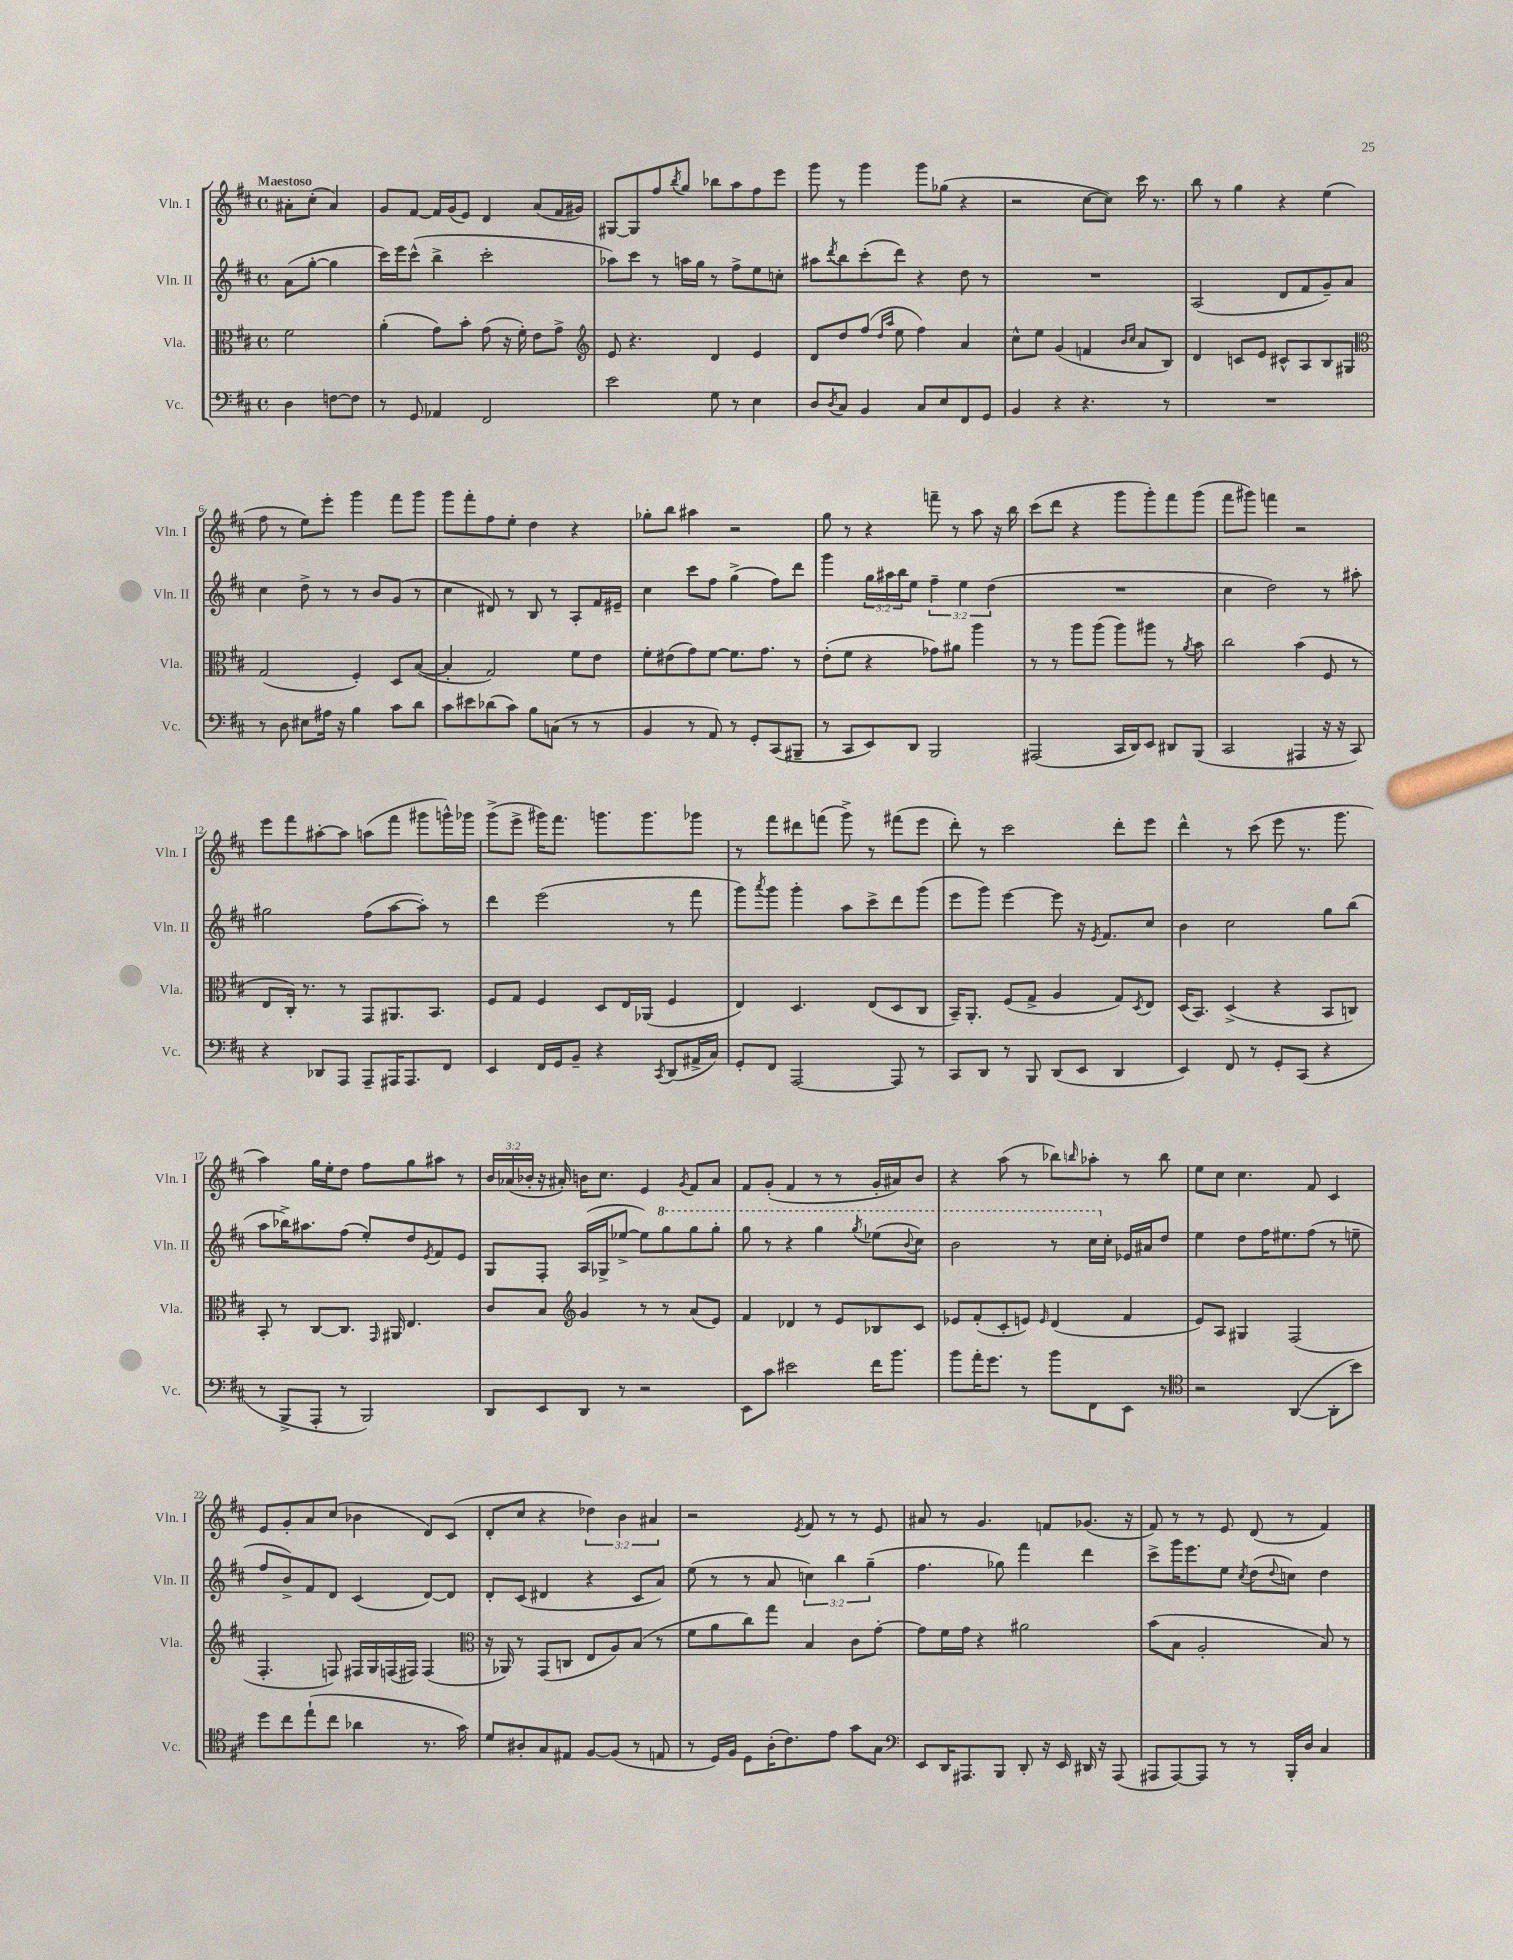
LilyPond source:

<<
\new StaffGroup <<
\new Staff = "s0" \with { instrumentName = "Vln. I" shortInstrumentName = "Vln. I" } {
    \clef treble \key d \major \defaultTimeSignature \time 4/4 \override Staff.TupletNumber.text = #tuplet-number::calc-fraction-text \partial 2 \tempo "Maestoso"
    ais'8-. cis''8-.( ais'4) |
    g'8 fis'8~ fis'16 g'16( e'8) d'4 a'8( fis'16 gis'16) |
    gis8~ gis8 fis''8 \acciaccatura { b''8 } g''8 bes''8 a''8 fis''8 e'''8 |
    g'''8 r8 g'''4 g'''8 ges''8( r4 |
    r2 cis''8~ cis''8) cis'''16 r8. |
    b''8 r8 g''4 r4 e''4( |
    fis''8 r8 e''8) e'''8-. g'''4 fis'''8 g'''8 |
    g'''8 fis'''8-. fis''8 e''8-. d''4 r4 |
    ges''8-. b''8 ais''4 r2 |
    g''8 r8 r4 f'''8-- r8 a''8 r16 b''16 |
    cis'''8( d'''8 r4 g'''8 g'''8-.) fis'''8 g'''8( |
    fis'''8 gis'''8) f'''4 r2 |
    e'''8 fis'''8 ais''8~-. ais''8 a''8( fis'''8 gis'''8 g'''16-^) ges'''16 |
    g'''8->( e'''8-> gis'''16) fis'''8. g'''8. g'''8. ges'''8 |
    r8 fis'''8 dis'''8 f'''8( g'''8->) r8 fis'''8( e'''8 |
    d'''8-.) r8 cis'''2 d'''8-. e'''8 |
    d'''4-^ r8 cis'''8( e'''8 r8. g'''8. |
    a''4) g''16 e''16-. d''8 fis''8 g''8 ais''8 r8 |
    \tuplet 3/2 { b'16 aes'16( bes'16-. } r16 ais'16-.) b'16 cis''8. e'4 \acciaccatura { g'8 } fis'8 ais'8 |
    fis'8 g'8-.( fis'4 r8 r8 g'16-. ais'16) b'8 |
    r4 a''8( r8 bes''8) \grace { b''16 } aes''8-. r8 b''8 |
    e''8 cis''8 cis''4. fis'8 cis'4 |
    e'8 g'8-. a'8 cis''8( bes'4 d'8) cis'8( |
    d'8-. cis''8 r4 \tuplet 3/2 { des''4) b'4 ais'4 } |
    r2 \acciaccatura { e'8 } fis'8 r8 r8 e'8 |
    ais'8 r8 g'4. f'8 ges'8.( r16 |
    fis'8) r8 r8 e'8 d'8( r8 fis'4) \bar "|." |
}
\new Staff = "s1" \with { instrumentName = "Vln. II" shortInstrumentName = "Vln. II" } {
    \clef treble \key d \major \defaultTimeSignature \time 4/4 \override Staff.TupletNumber.text = #tuplet-number::calc-fraction-text \partial 2
    a'8( g''8~-. g''4 |
    cis'''16) e'''16 cis'''8-^( b''4-> cis'''2-. |
    aes''8) cis'''8 r8 a''16 g''16 r8 fis''8-> e''8 c''8-. |
    ais''8 \acciaccatura { d'''8 } b''8 cis'''8-.( d'''8) r4 d''8 r8 |
    R1 |
    a2( d'8 fis'8 g'8--) a'8 |
    cis''4 d''8-> r8 r8 b'8 g'8( r8 |
    cis''4 dis'8) r8 b8 r8 a8-. fis'16 eis'16-- |
    cis''4 cis'''8 fis''8 g''4->( fis''8) d'''8 |
    g'''4 \tuplet 3/2 { g''16 ais''16 b''16 } e''8 \tuplet 3/2 { fis''4-- e''4 d''4( } |
    R1 |
    cis''4 d''2) r8 ais''8-. |
    gis''2 fis''8( a''8~ a''8-.) r8 |
    d'''4 e'''2( r8 fis'''8 |
    g'''8) \acciaccatura { a'''8 } g'''8 g'''4-. a''8 cis'''8-> d'''8 g'''8( |
    e'''8 g'''8) e'''4~ e'''8 r16 \acciaccatura { e'8 } fis'8. cis''8 |
    b'4 cis''2 g''8 b''8( |
    a''8 bes''16->) ais''8. fis''8( e''8-.) d''8 \acciaccatura { e'8 } fis'8 e'8 |
    g8 fis8-. a16( ges16-> ees''8~-> ees''8) \ottava #1 g'''8 g'''8 g'''8-. |
    g'''8 r8 r4 g'''4 \acciaccatura { g'''8 } ees'''8( \appoggiatura { b''8 } cis'''8) |
    b''2 r8 cis'''16 \ottava #0 cis''16-. ees'16 ais'16 d''8 |
    e''4 d''8 fis''16 eis''8. fis''8( r8 e''8-- |
    fis''8 b'8->) fis'8 d'8 cis'4( d'8~) d'8 |
    d'8-. cis'8( dis'4 r4 cis'8 a'8) |
    e''8( r8 r8 a'8 \tuplet 3/2 { c''4) b''4 g''4--( } |
    fis''4. ges''8) fis'''4 d'''4 |
    cis'''8-> g'''16 e'''8. e''8 \acciaccatura { cis''8 } d''8( \appoggiatura { d''8 } c''8) d''4 \bar "|." |
}
\new Staff = "s2" \with { instrumentName = "Vla." shortInstrumentName = "Vla." } {
    \clef alto \key d \major \defaultTimeSignature \time 4/4 \partial 2
    fis'2 |
    a'4-.( g'8) b'8-. g'8( r16 fis'16-.) e'8 g'8-> |
    \clef treble e'8 r4. d'4 e'4 |
    d'8 d''8 fis''8( \grace { d''16 a''16 } e''8 fis''4) a'4 |
    cis''8-^ e''8 g'4( f'4 \grace { b'16 cis''16 } a'8 b8) |
    d'4 c'8 e'8 cis'8-^ a8 b8 gis8 |
    \clef alto g2( fis4-.) d8 b8~( |
    b4-. g2) fis'8 e'8 |
    fis'8-. eis'8( g'8) fis'8~ fis'8. g'8. r8 |
    e'8-.( fis'8 r4 ges'8) ais'8 a''4 |
    r8 r8 a''8 a''8( a''8) ais''8 r8 \acciaccatura { a'8 } b'8 |
    cis''2 b'4( fis8 r8 |
    e8 cis16-.) r8. r8 g,8 ais,8. b,8. |
    fis8 g8 fis4 d8 e16 aes,16( fis4 |
    e4) d4. e8( d8 cis8 |
    b,16--) a,8.-. fis8( g8-> a4 g8) \acciaccatura { d8 } e8 |
    d16( b,8.) d4->( r4 b,8 c8) |
    b,8-. r8 cis8~ cis8. \grace { g,16 } ais,16 e4. |
    cis'8 b8 \clef treble g'4 r8 r8 a'8( e'8) |
    fis'4 des'4 r8 e'8 bes8 cis'8 |
    ees'8 fis'8-.( cis'8-. e'8) \grace { e'16 } d'4( fis'4 |
    e'8) a8 gis4 fis2( |
    fis4.-. f8) fis16 g16 f16( fis16) fis4( |
    \clef alto r16 aes,16) r8 g,8( c8 e8 a8) b8( r8 |
    fis'8 a'8 cis''8) g''8 b4 cis'8 g'8~-. |
    g'8 fis'16 g'16 r4 ais'2 |
    b'8( b8 a2-. b8) r8 \bar "|." |
}
\new Staff = "s3" \with { instrumentName = "Vc." shortInstrumentName = "Vc." } {
    \clef bass \key d \major \defaultTimeSignature \time 4/4 \partial 2
    d4 f8~ f8 |
    r8 g,8 aes,4 fis,2 |
    e'2 g8 r8 e4 |
    d8 \acciaccatura { d8 } cis8 b,4 cis8 e8 fis,8 g,8 |
    b,4 r4 r4. r8 |
    R1 |
    r8 d8 eis8 ais16 r16 b4 cis'8 d'8 |
    cis'8 eis'8 des'8( cis'8) b8 c8( r8 r8 |
    b,4 r8 a,8) r8 g,8-. cis,8( bis,,8-- |
    r8 cis,8 e,8) d,8 b,,2 |
    ais,,2( cis,16 d,16) e,8 dis,8 b,,8( |
    cis,2 ais,,4 r16 r16 cis,8) |
    r4 des,8 a,,8 a,,8-- ais,,16 ais,,8. fis,8 |
    e,4 fis,16 g,16 b,8-- r4 \acciaccatura { cis,8 } d,8( ais,16-> cis16) |
    g,8-. fis,8 a,,2~ a,,8 r8 |
    cis,8 d,8 r8 b,,8 d,8( e,8 d,4 |
    e,4) fis,8 r8 g,8-. cis,8( r4 |
    r8 b,,8-> a,,8-. r8 b,,2) |
    d,8 e,8 d,8 r8 r2 |
    e,8 cis'8 eis'2 fis'16 b'8. |
    b'8 a'16-. g'8. r8 b'8 fis,8 e,8 r8 |
    \clef tenor r2 a,4~( a,8-. b'8) |
    d''8 cis''8 e''8-!( cis''8 aes'4 r8. g'16) |
    d'8 ais8-. g8 eis8 fis8~ fis8( r8 e8 |
    r8 d16) fis16 d8 a16-.( cis'8.) e'8 g'8 g8 |
    \clef bass e,8 d,16 ais,,8. b,,8 d,8-. r16 e,16 dis,16 r16 ais,,8( |
    ais,,8 ais,,8~) ais,,8 r8 r8 b,,16-. d16 cis4 \bar "|." |
}
>>
>>
